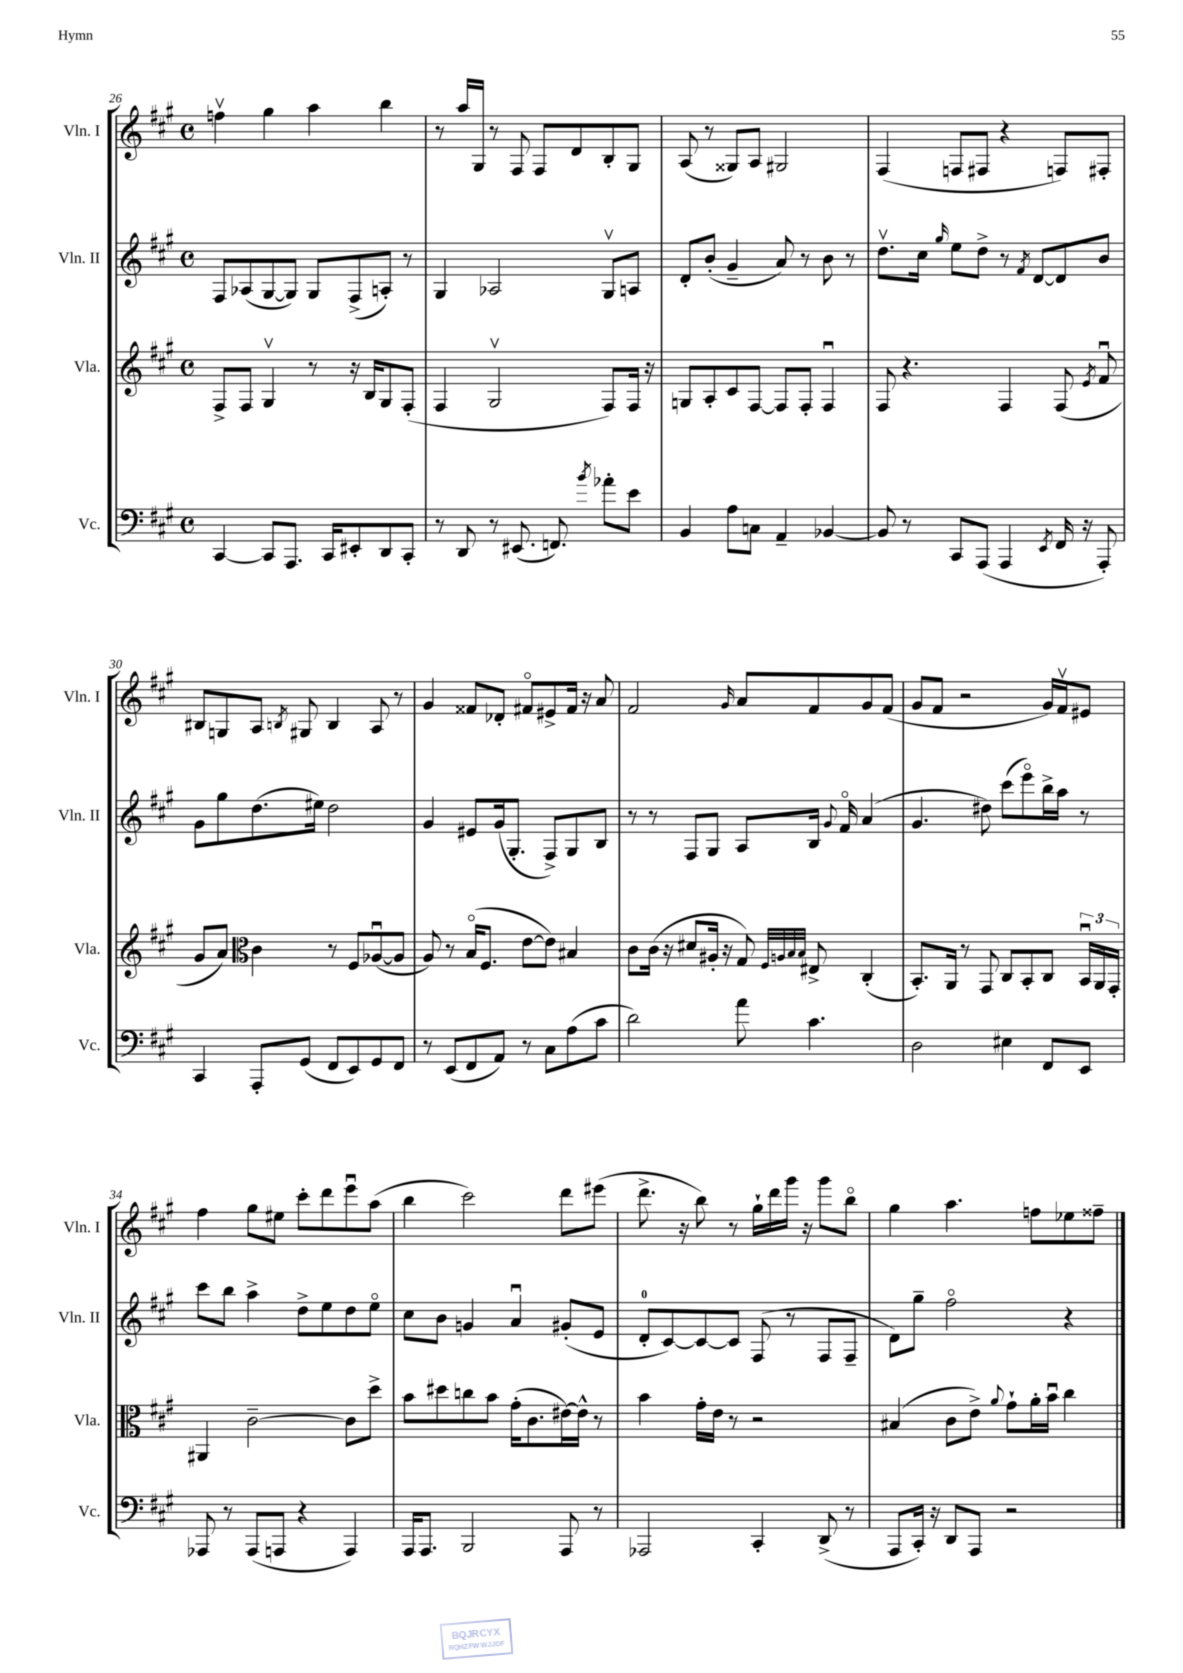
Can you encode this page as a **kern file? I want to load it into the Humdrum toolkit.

**kern	**kern	**kern	**kern
*staff4	*staff3	*staff2	*staff1
*clefF4	*clefG2	*clefG2	*clefG2
*k[f#c#g#]	*k[f#c#g#]	*k[f#c#g#]	*k[f#c#g#]
*M4/4	*M4/4	*M4/4	*M4/4
*met(c)	*met(c)	*met(c)	*met(c)
[4CC#/	8F#^/L	8F#/L	4ffv\
.	8F#/J	(8A-/	.
8CC#/]L	4G#v/	[8G#/	4gg#\
8.AAA/J	.	8G#/]J)	.
.	8r	8G#/L	4aa\
16CC#/LK	.	.	.
8EE#'/	16r	(8F#^/	.
.	16B/LK	.	.
8DD/	8G#/	8A'/J)	4bb\
8CC#'/J	(8F#'/J	8r	.
=	=	=	=
8r	4F#/	4G#/	8r
8DD/	.	.	16aa/LL
.	.	.	16G#/JJ
8r	2G#v/	2A-/	8r
(8.EE#/	.	.	8F#/
.	.	.	8F#/L
8.FF/)	.	.	.
.	.	.	8d/
8qb/	.	.	.
8a-'\L	8F#/L)	8G#v/L	8B'/
8e\J	16F#/Jk	8A/J	8G#/J
.	16r	.	.
=	=	=	=
4BB/	8G/L	8d'/L	(8A/
.	8A'/	(8b'/J	8r
8A\L	8c#/	4g#~/	8G##/L)
8C\J	[8F#/J	.	8A/J
4AA~/	8F#/]L	8a/)	2G#/
.	8F#'/J	8r	.
[4BB-/	4F#u/	8b\	.
.	.	8r	.
=	=	=	=
8BB-/]	8F#/	8.ddv\L	(4F#/
8r	4.r	.	.
.	.	16cc#\Jk	.
.	.	16qqgg#/	.
8CC#/L	.	8ee\L	8F/L
(8AAA/J	.	8dd^\J	8F#/J
4AAA/	4F#/	8r	4r
.	.	8qf#/	.
.	.	[8d/L	.
8qEE/	.	.	.
16FF#/	(8F#/	8d/]	8F/L)
16r	.	.	.
.	8qe/	.	.
8AAA'/)	8f#u/	8b/J	8F#'/J
=	=	=	=
4CC#/	8g#/L	8g#\L	8B#/L
.	8a/J)	8gg#\	8G/
*	*clefC3	*	*
8AAA'/L	4c#\	(8.dd\	8A/J
.	.	.	8qB/
(8GG#/J	.	.	8G#/
.	.	16ee#\Jk)	.
8FF#/L	8r	2dd\	4B/
8EE/)	8F#/L	.	.
8GG#/	([8A-u/	.	8A/
8FF#/J	8A-/]J	.	8r
=	=	=	=
8r	8A/)	4g#/	4g#/
(8EE/L	8r	.	.
8FF#/	(16Bo/LK	8e#/L	8f##/L
.	8.F#/J	.	.
8AA/J)	.	(16g#/k	8d-'/J
.	.	8.G#'/J	.
8r	[8e\L	.	8f#o/L
8C#\L	8e\]J)	8F#^/L)	8e#^/
(8A\	4B#/	8G#/	16f#/Jk
.	.	.	16r
8c#\J	.	8B/J	8a/
=	=	=	=
2d\)	8c#\L	8r	2f#/
.	(16c#\Jk	8r	.
.	16r	.	.
.	8d#/L	8F#/L	.
.	16A#'/Jk	8G#/J	.
.	16r	.	.
.	.	.	16qqg#/
8a\	8G#/)	8A/L	8a/L
.	32qqF#/LLL	.	.
.	32qqA/	.	.
.	32qqB/	.	.
.	32qqB/JJJ	.	.
4.c#\	8E#^/	16B/Jk	8f#/
.	.	8qqg#/	.
.	.	16f#o/	.
.	(4C#'/	(4a/	8g#/
.	.	.	(8f#/J
=	=	=	=
2D\	8.BB'/L)	4.g#/	8g#/L
.	.	.	8f#/J
.	16AA/Jk	.	.
.	8r	.	2r
.	8GG#/	8dd#\)	.
4E#\	8C#/L	(8ccc#\L	.
.	8BB'/	8eeeo\)	.
8FF#/L	8C#/J	16bb^\L	16g#/LL)
.	.	16aa\JJ	16f#v/J
8EE/J	24BBu/LL	8r	8e#/J
.	24AA/	.	.
.	24GG#'/JJ	.	.
=	=	=	=
8AAA-/	4AA#/	8ccc#\L	4ff#\
8r	.	8bb\J	.
(8AAA-/L	[2c#~\	4aa^\	8gg#\L
8AAA/J	.	.	8ee#\J
4r	.	8dd^\L	8ccc#'\L
.	.	8ee\	8ddd\
4AAA/)	8c#\]L	8dd\	8eeeu\
.	8dd^\J	8eeo\J	(8aa\J
=	=	=	=
16AAA/LK	8b\L	8cc#\L	4bb\
8.AAA/J	.	.	.
.	8dd#\	8b\J	.
2BBB/	8cc\	4g/	2ccc#\)
.	8b\J	.	.
.	(16g#'\LK	4au/	.
.	8.c#\	.	.
8AAA/	[16e#\L)	(8g#'/L	8ddd\L
.	16e#^^\]JJ	.	.
8r	8r	8e/J	(8eee#\J
=	=	=	=
2AAA-/	4b\	8d'/L	8.ddd^\
.	.	[8c#/)	.
.	.	.	16r
.	16g#'\LL	8c#/_	8bb\)
.	16e\JJ	.	.
.	8r	8c#/]J	8r
4CC#'/	2r	(8F#/	16gg#`\LL
.	.	.	16ddd\
.	.	8r	16ggg#\JJ
.	.	.	16r
(8DD^/	.	8F#/L	8ggg#\L
8r	.	8F#~/J	8bbo\J
=	=	=	=
8AAA/L	(4B#/	8d\L)	4gg#\
16CC#'/Jk)	.	8gg#~\J	.
16r	.	.	.
8DD/L	8c#\L	2ff#o\	4.aa\
8AAA/J	8e^\J)	.	.
.	8qqa/	.	.
2r	8g#`\L	.	.
.	16a'\L	.	8ff\L
.	16bu\JJ	.	.
.	4cc#\	4r	8ee-\
.	.	.	8ff##~\J
==	==	==	==
*-	*-	*-	*-
